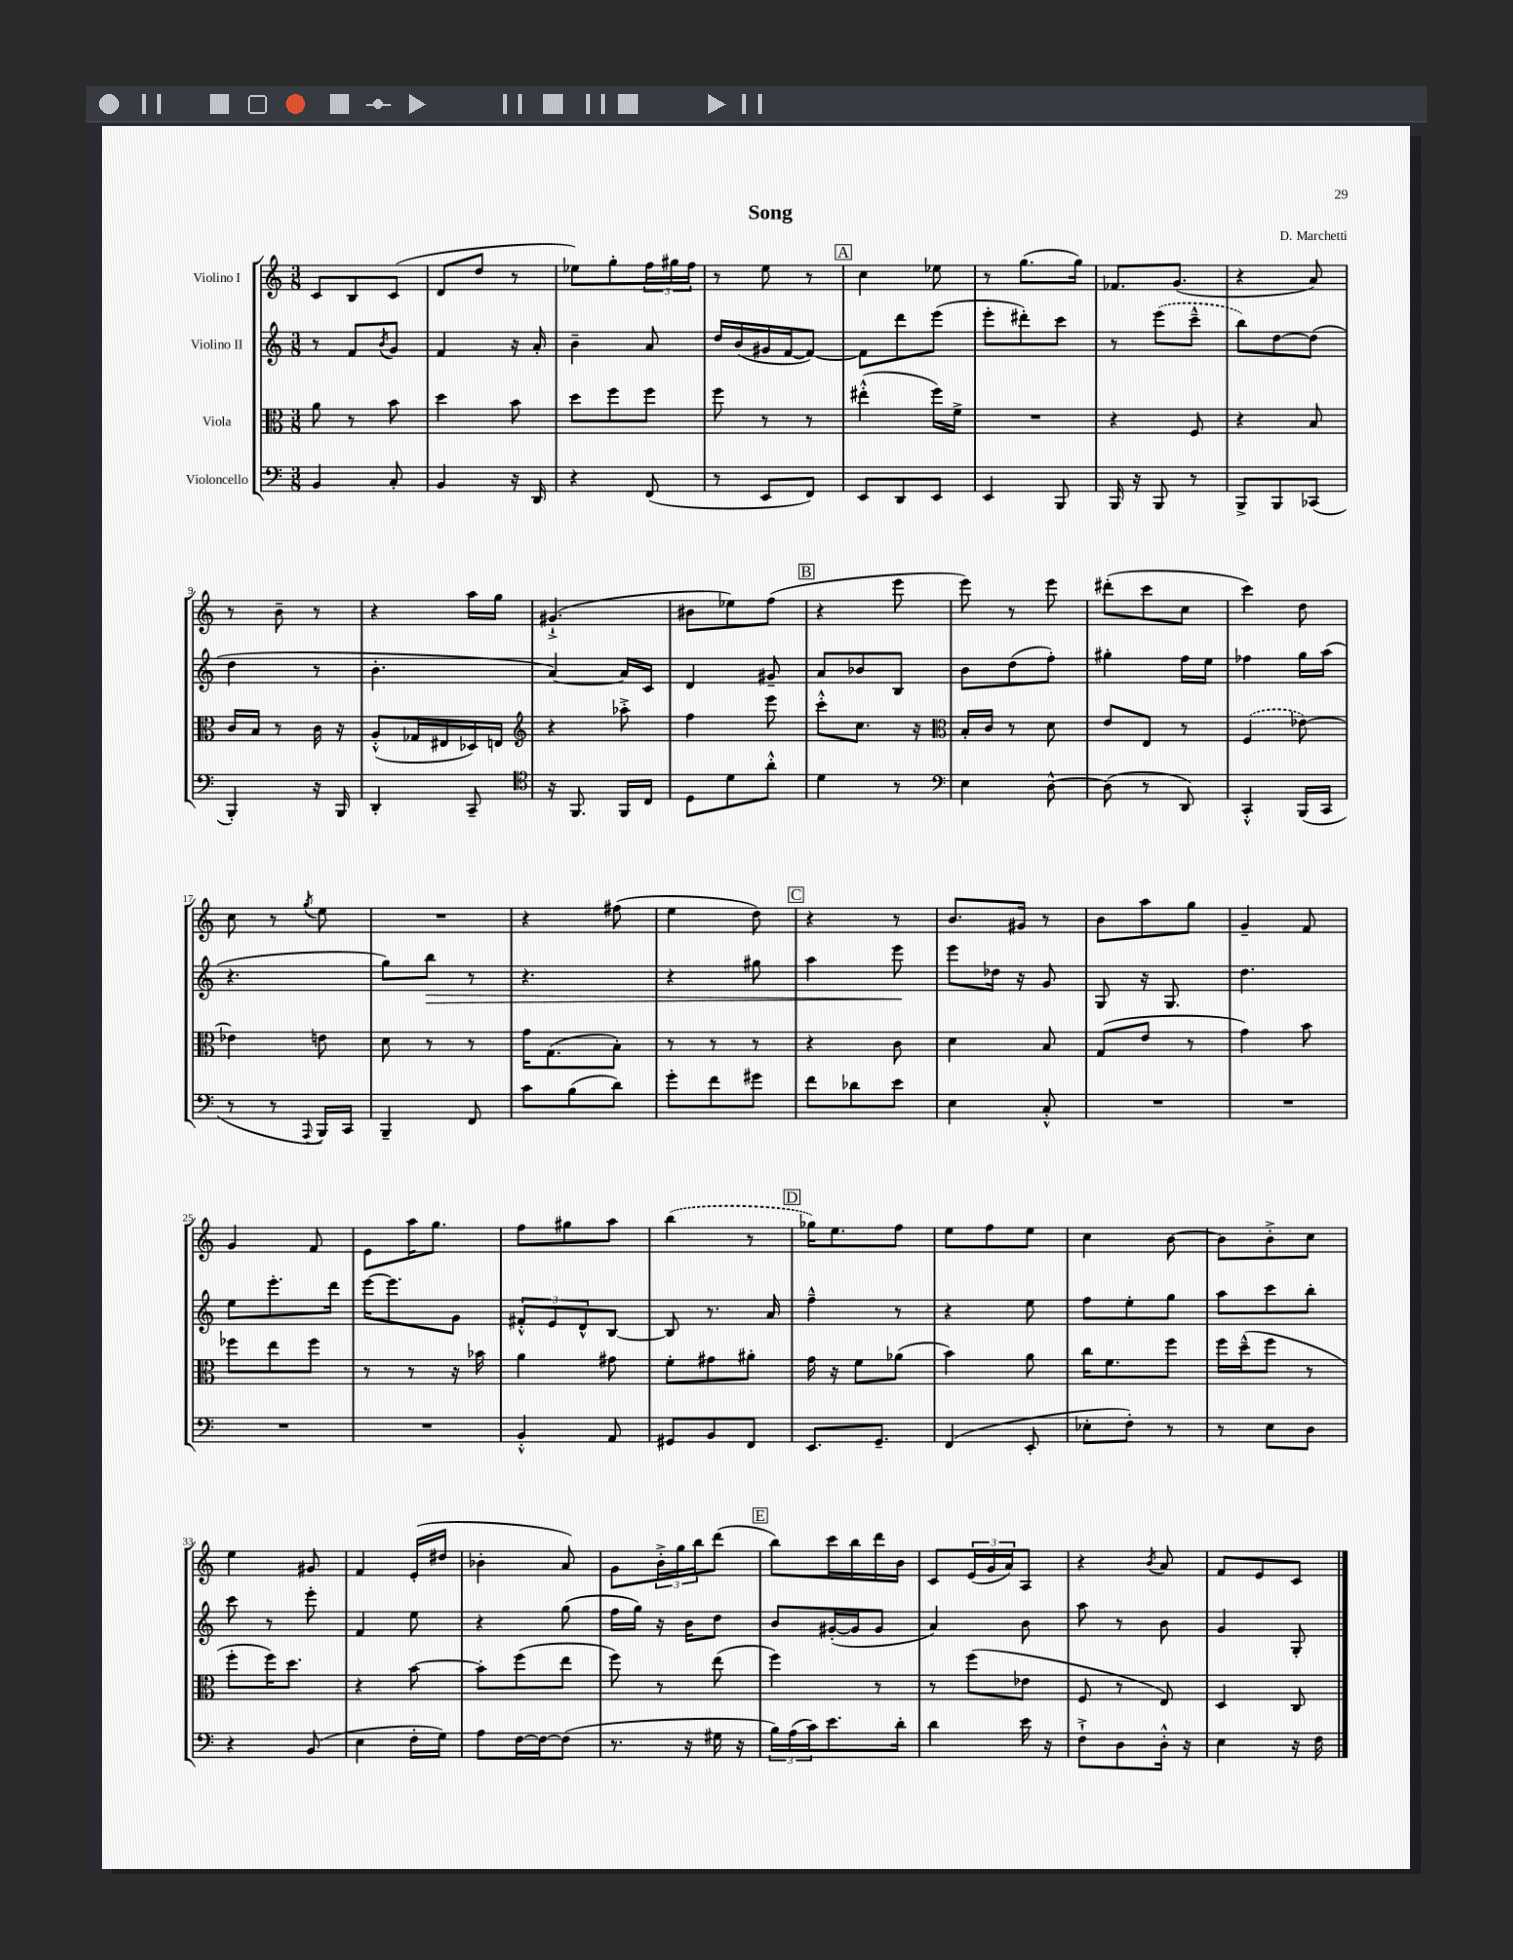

**kern	**kern	**kern	**dynam	**kern
*part4	*part3	*part2	*part2	*part1
*staff4	*staff3	*staff2	*staff2	*staff1
*I"Violoncello	*I"Viola	*I"Violino II	*	*I"Violino I
*clefF4	*clefC3	*clefG2	*	*clefG2
*k[]	*k[]	*k[]	*	*k[]
*M3/8	*M3/8	*M3/8	*	*M3/8
=1	=1	=1	=1	=1
4BB/	8a\	8r	.	8c/L
.	8r	8f/L	.	8B/
.	.	8qb/	.	.
8C'/	8b\	8g/J	.	(8c/J
=2	=2	=2	=2	=2
4BB/	4dd\	4f/	.	8d/L
.	.	.	.	8dd/J
16r	8b\	16r	.	8r
16DD/	.	16a'/	.	.
=3	=3	=3	=3	=3
4r	8dd\L	4b~\	.	8ee-X\L)
.	8ff\	.	.	8gg'\
(8FF/	8ff\J	8a/	.	24ff\L
.	.	.	.	24gg#X\
.	.	.	.	24ff\JJ
=4	=4	=4	=4	=4
8r	8ff\	16dd/LL	.	8r
.	.	(16b/	.	.
8EE/L	8r	16g#X/	.	8ee\
.	.	[16f/J	.	.
8FF/J)	8r	8f/J_)	.	8r
!!LO:REH:place=s1:t=A
=5	=5	=5	=5	=5
8EE/L	(4ee#X'^^\	8f\L]	.	4cc\
8DD/	.	8ddd\	.	.
8EE/J	16ff\LL)	(8eee\J	.	8ee-X\
.	16f^\JJ	.	.	.
=6	=6	=6	=6	=6
4EE/	4.r	8eee'\L	.	8r
.	.	8ddd#X'\)	.	(8.gg\L
8BBB/	.	8ccc\J	.	.
.	.	.	.	16gg\Jk)
=7	=7	=7	=7	=7
16BBB/	4r	8r	.	8.f-X/L
16r	.	.	.	.
8BBB/	.	(8eee\L	.	.
.	.	.	.	(8.g/J
8r	8F/	8ccc~^^\J	.	.
=8	=8	=8	=8	=8
8BBB^/L	4r	8bb\L)	.	4r
8BBB/	.	[8dd\	.	.
(8CC-X/J	8B/	(8dd\J]	.	8a/)
!!LO:LB:g=z
=9	=9	=9	=9	=9
4BBB'/)	16c/LL	4dd\	.	8r
.	16B/JJ	.	.	.
.	8r	.	.	8b~\
16r	16c\	8r	.	8r
16BBB/	16r	.	.	.
=10	=10	=10	=10	=10
4DD'/	(8A'^^/L	4.b'\	.	4r
.	16G-X/L	.	.	.
.	16E#X/	.	.	.
8CC~/	16D-X/)	.	.	16aa\LL
.	16En/JJ	.	.	16gg\JJ
=11	=11	=11	=11	=11
*clefC4	*clefG2	*	*	*
16r	4r	[4a/)	.	(4.g#X`^/
8.FF/	.	.	.	.
16FF/LL	8aa-X'^\	16a/LL]	.	.
16C/JJ	.	16c/JJ	.	.
=12	=12	=12	=12	=12
8D\L	4ff\	4d/	.	8b#X\L
8d\	.	.	.	8ee-X\)
8a'^^\J	8eee\	8g#X~/	.	(8ff\J
!!LO:REH:place=s1:t=B
=13	=13	=13	=13	=13
4d\	8ccc'^^\L	8a/L	.	4r
.	8.cc\J	8b-X/	.	.
8r	.	8B/J	.	8eee\
.	16r	.	.	.
=14	=14	=14	=14	=14
*clefF4	*clefC3	*	*	*
4E\	16B'/LL	8b\L	.	8eee\)
.	16c/JJ	.	.	.
.	8r	(8dd\	.	8r
[8D^^\	8d\	8ff'\J)	.	8eee\
=15	=15	=15	=15	=15
(8D\]	8e/L	4gg#X'\	.	(8ddd#X'\L
8r	8E/J	.	.	8ccc\
8DD/)	8r	16ff\LL	.	8cc\J
.	.	16ee\JJ	.	.
=16	=16	=16	=16	=16
4CC'^^/	(4F/	4ff-X\	.	4ccc\)
(16BBB/LL	[8e-X\)	16gg\LL	.	8dd\
16CC/JJ	.	(16aa\JJ	.	.
!!LO:LB:g=z
=17	=17	=17	=17	=17
8r	4e-X\]	4.r	.	8cc\
8r	.	.	.	8r
8qqAAA/	.	.	.	8qgg/
16BBB/LL)	8en\	.	.	8ee\
16CC/JJ	.	.	.	.
=18	=18	=18	=18	=18
4BBB~/	8d\	8gg\L)	.	4.r
!	!	!	!LO:HP:b	!
.	8r	8bb\J	>	.
8FF/	8r	8r	.	.
=19	=19	=19	=19	=19
8c\L	16g\KL	4.r	.	4r
.	(8.G\	.	.	.
(8B\	.	.	.	.
8d\J)	8B'\J)	.	.	(8ff#X\
=20	=20	=20	=20	=20
8g'\L	8r	4r	.	4ee\
8f\	8r	.	.	.
8g#X\J	8r	8gg#X\	.	8dd\)
!!LO:REH:place=s1:t=C
=21	=21	=21	=21	=21
8f\L	4r	4aa\	.	4r
8d-X\	.	.	.	.
8e\J	8c\	8eee\	.	8r
.	.	.	]	.
=22	=22	=22	=22	=22
4E\	4d\	8eee\L	.	8.b/L
.	.	16dd-X\Jk	.	.
.	.	16r	.	16g#X/Jk
8C'^^/	8B/	8g/	.	8r
=23	=23	=23	=23	=23
4.r	(8G/L	8G/	.	8b\L
.	8e/J	16r	.	8aa\
.	.	8.G/	.	.
.	8r	.	.	8gg\J
=24	=24	=24	=24	=24
4.r	4g\)	4.dd\	.	4g~/
.	8b\	.	.	8f/
!!LO:LB:g=z
=25	=25	=25	=25	=25
4.r	8ff-X\L	8ee\L	.	4g/
.	8ee\	8.eee'\	.	.
.	8ff-\J	.	.	8f/
.	.	16ddd\Jk	.	.
=26	=26	=26	=26	=26
4.r	8r	[16eee\KL	.	8e\L
.	.	8.eee\]	.	.
.	8r	.	.	16aa\K
.	.	.	.	8.gg\J
.	16r	8g\J	.	.
.	16b-X\	.	.	.
=27	=27	=27	=27	=27
4BB'^^/	4a\	12f#X'^^/L	.	8ff\L
.	.	12e/	.	.
.	.	.	.	8gg#X\
.	.	12d^^/	.	.
8AA/	8g#X\	[8B/J	.	8aa\J
=28	=28	=28	=28	=28
8GG#X/L	8f'\L	8B/]	.	(4bb\
8BB/	8g#X\	8.r	.	.
8FF/J	8a#X'\J	.	.	8r
.	.	16a/	.	.
!!LO:REH:place=s1:t=D
=29	=29	=29	=29	=29
8.EE/L	16g\	4ff~^^\	.	16gg-X\KL)
.	16r	.	.	8.ee\
.	8f\L	.	.	.
8.GG~/J	.	.	.	.
.	(8a-X\J	8r	.	8ff\J
=30	=30	=30	=30	=30
(4FF/	4b\)	4r	.	8ee\L
.	.	.	.	8ff\
8EE'/	8a\	8ee\	.	8ee\J
=31	=31	=31	=31	=31
8E-X'\L	16cc\KL	8ff\L	.	4cc\
.	8.f\	.	.	.
8F'\J)	.	8ee'\	.	.
8r	8ff\J	8gg\J	.	[8b\
=32	=32	=32	=32	=32
8r	16ff\LL	8aa\L	.	8b\L]
.	(16dd~^^\J	.	.	.
8E\L	8ff\J	8ccc\	.	8b'^\
8D\J	8r	8bb'\J	.	8cc\J
!!LO:LB:g=z
=33	=33	=33	=33	=33
4r	8ff'\L	8ccc\	.	4ee\
.	16ff\K)	8r	.	.
.	8.dd\J	.	.	.
(8BB/	.	8eee'\	.	8g#X/
=34	=34	=34	=34	=34
4E\	4r	4f/	.	4f/
16F'\LL	[8b\	8ee\	.	(16e'/LL
16G\JJ)	.	.	.	16dd#X/JJ
=35	=35	=35	=35	=35
8A\L	8b'\L]	4r	.	4b-X'\
[16F\L	(8ff\	.	.	.
16F\J_	.	.	.	.
(8F\J]	8ee\J	(8gg\	.	8a/)
=36	=36	=36	=36	=36
8.r	8ff\)	16ff\LL	.	8g\L
.	.	16gg\JJ)	.	.
.	8r	16r	.	24b'^\L
.	.	.	.	24gg\
16r	.	16b\KL	.	.
.	.	.	.	24bb\J
16G#X\	(8ee\	8dd\J	.	(8ddd\J
16r	.	.	.	.
!!LO:REH:place=s1:t=E
=37	=37	=37	=37	=37
24B\LL)	4ff\)	8b/L	.	8bb\L)
(24A\	.	.	.	.
24c\J)	.	.	.	.
8.e\	.	([16g#X'/L	.	16ccc\L
.	.	16g#/J]	.	16bb\
.	8r	8g#/J	.	16ddd\
16d'\Jk	.	.	.	16b\JJ
=38	=38	=38	=38	=38
4d\	8r	4a/)	.	8c/L
.	(8ff\L	.	.	(24e/L
.	.	.	.	24g/
.	.	.	.	24a/J)
16e\	8e-X\J	8b\	.	8A/J
16r	.	.	.	.
=39	=39	=39	=39	=39
8F`^\L	8F/	8aa\	.	4r
8D\	8r	8r	.	.
.	.	.	.	8qb/
16D'^^\Jk	8E/)	8b\	.	8a/
16r	.	.	.	.
=40	=40	=40	=40	=40
4E\	4D/	4g/	.	8f/L
.	.	.	.	8e/
16r	8C/	8G'/	.	8c/J
16F\	.	.	.	.
==	==	==	==	==
*-	*-	*-	*-	*-
